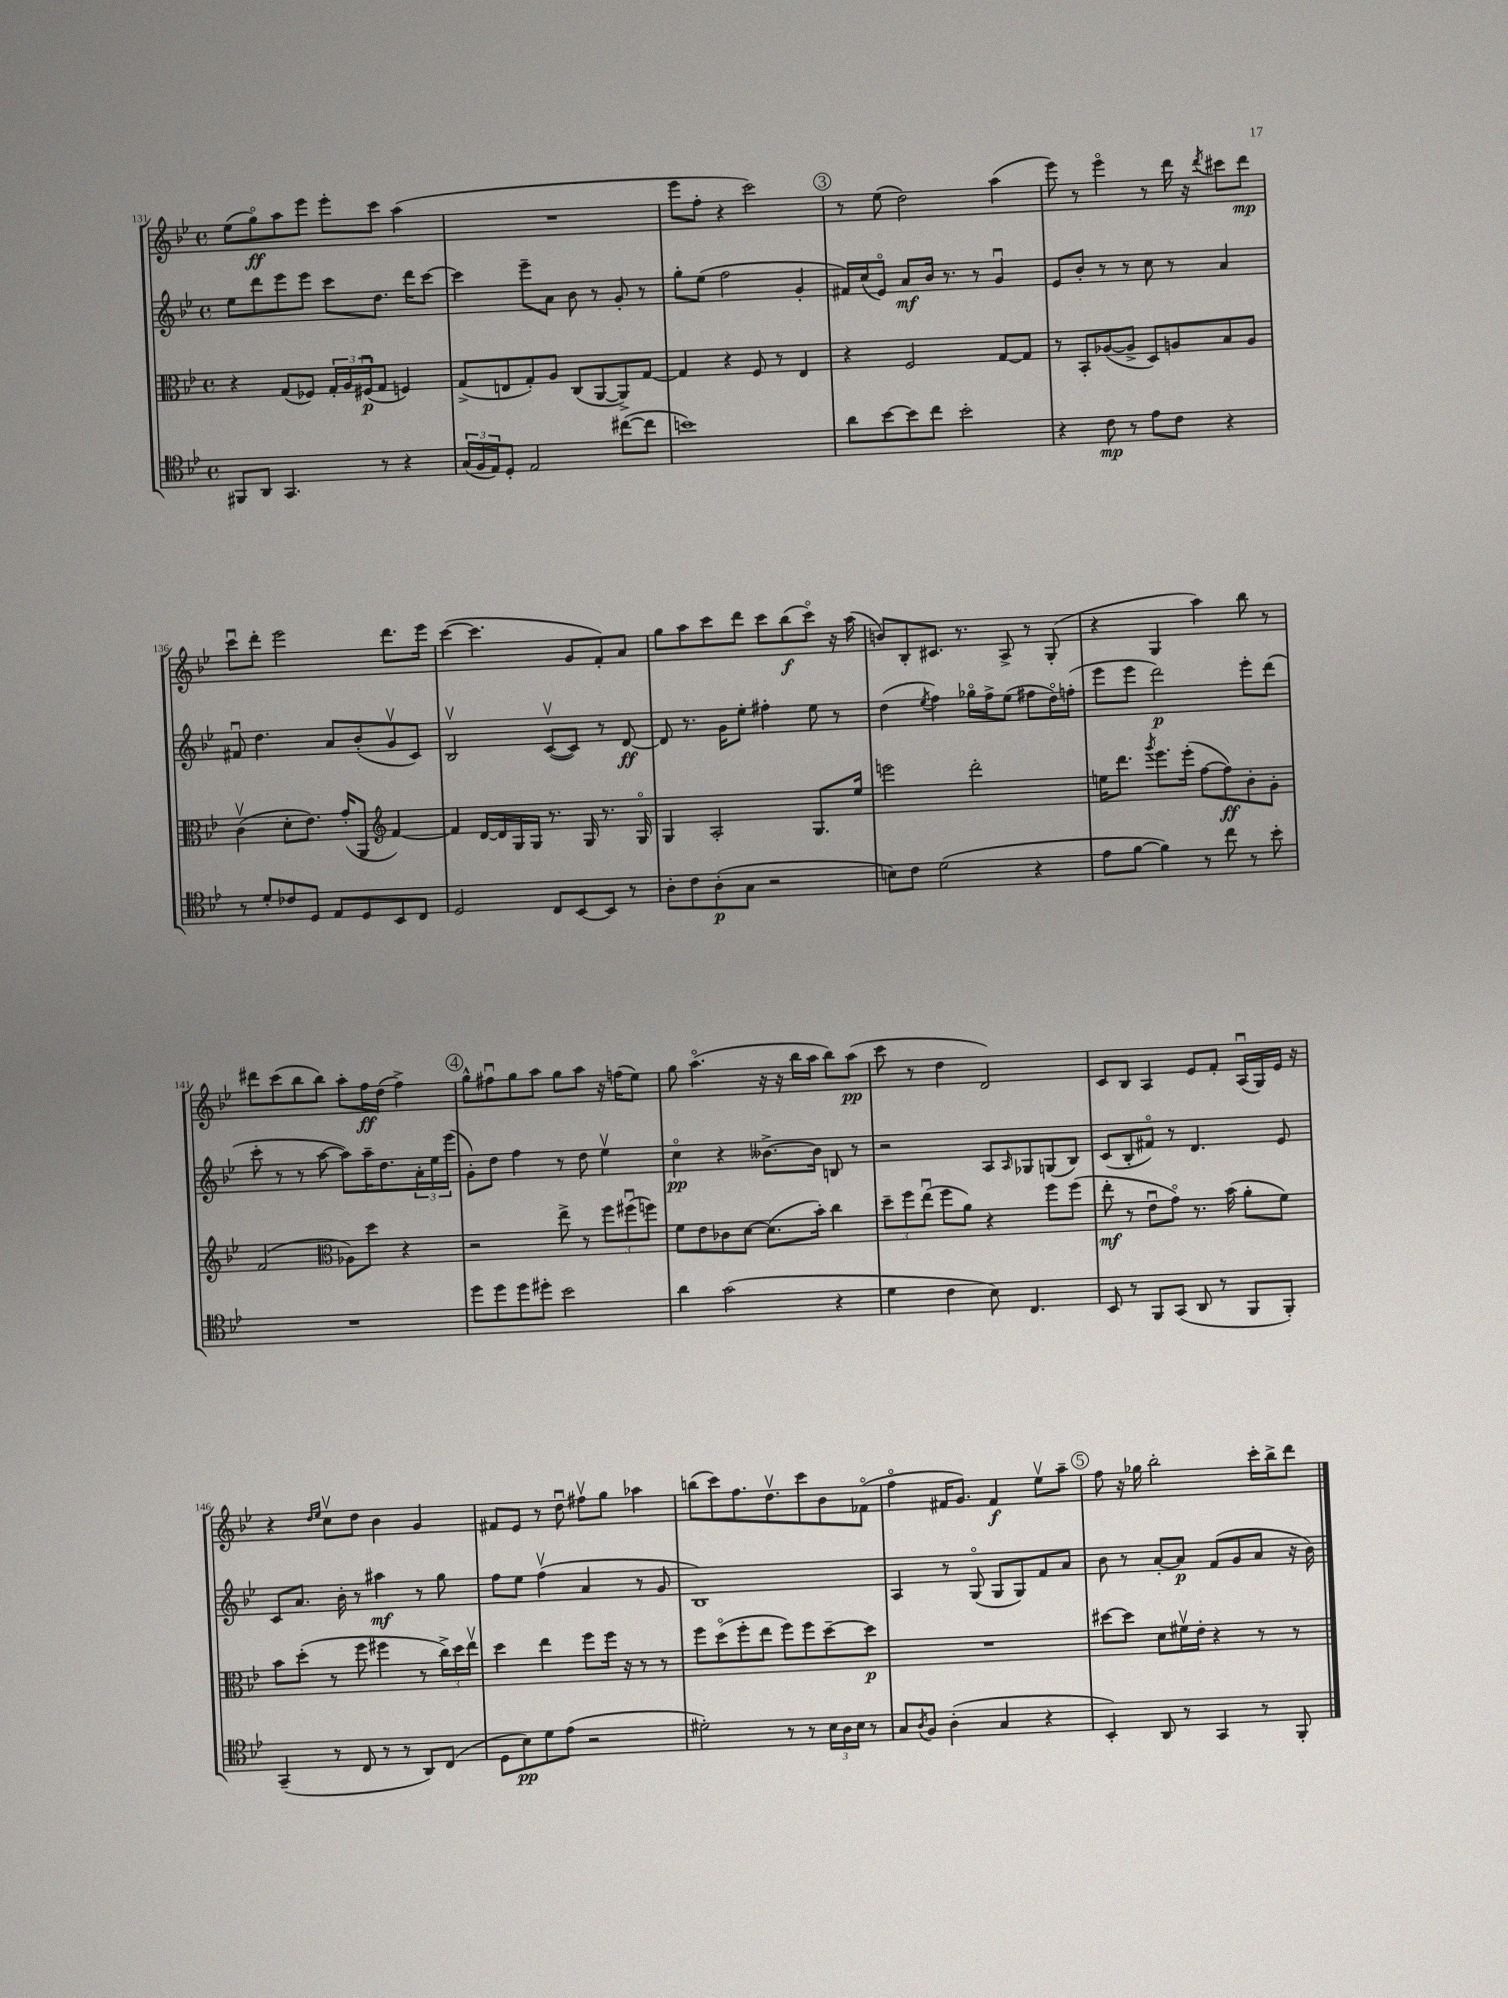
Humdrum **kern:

**kern	**kern	**kern	**kern
*staff4	*staff3	*staff2	*staff1
*clefC4	*clefC3	*clefG2	*clefG2
*k[b-e-]	*k[b-e-]	*k[b-e-]	*k[b-e-]
*M4/4	*M4/4	*M4/4	*M4/4
*met(c)	*met(c)	*met(c)	*met(c)
8FF#	4r	8ee-	(8ee-
8AA	.	8ddd	8ggo)
4.GG	(8G	8eee-	8aa
.	8F-)	8eee-	8eee-
.	24G'	8ccc	8eee-'
.	24A	.	.
.	(24F#u	.	.
8r	8G	8.dd	8ccc
4r	4F)	.	(4aa
.	.	16ddd	.
.	.	[8ccc	.
=	=	=	=
(24G	(8G^	4ccc]	1r
24F	.	.	.
24E-)	.	.	.
8D'	8E	.	.
2E-	8G')	8eee-~	.
.	8A	8a	.
.	(8C	8b-	.
.	[8AA	8r	.
([8cc#	8AA^])	8g'	.
8cc#]	[8G	8r	.
=	=	=	=
1b)	4G]	8gg'	8eee-
.	.	(8ee-	8ff'
.	4r	2ff	4r
.	8F	.	2ccc)
.	8r	.	.
.	4E-	4g'	.
=	=	=	=
8a	4r	16f#)	8r
.	.	(16cc	.
[8b-	.	8e-o)	(8ee-
8b-]	2F	8a	2dd)
8cc	.	16b-	.
.	.	8.r	.
2b-'	.	.	.
.	.	8r	.
.	[8G	4gu	(4aa
.	8G]	.	.
=	=	=	=
4r	8r	8e-	8eee-)
.	8BB-'	8b-'	8r
8c	([8A-	8r	4eee-o
8r	8A-^]	8r	.
8e-	8D)	8cc	8r
8c	8A	8r	16ddd
.	.	.	16r
.	.	.	8qddd
4r	8B-	4a	8ccc#
.	8A	.	8ddd
=	=	=	=
8r	(4cv	8f#u	8cccu
8d'	.	4.dd	8ddd'
8c-	8d'	.	2eee-
8D	8.e-)	.	.
8E-	.	8a	.
.	(16g'	.	.
8D	8AA	(8b-'	.
*	*clefG2	*	*
8BB-	[4f)	8gv	8.ddd
8C	.	8c)	.
.	.	.	16eee-
=	=	=	=
2D	4f]	2B-v	([4ccc
.	[16d	.	4.ccc]
.	16d]	.	.
.	16G	.	.
.	16G	.	.
8C	8.r	([8cv	.
[8BB-	.	8c])	8g
.	16G	.	.
8BB-]	8.r	8r	8f')
8r	.	[8d	8a
.	16Go	.	.
=	=	=	=
8A'	4G	8d]	8gg
8c	.	8.r	8aa
(8A'	2A'	.	8ccc
.	.	16g	.
8G	.	8ee-'	8ddd
2r	.	4ff#'	8ccc
.	.	.	(8bb-
.	8.G	8ee-	8ccco)
.	.	8r	16r
.	16ee-	.	(16aa
=	=	=	=
8B)	2eee	(4dd	8b)
8c	.	.	8B-'
.	.	8qee-	.
(2d	.	4ff)	8.c#
.	.	.	8.r
.	2ddd'	16gg-o	.
.	.	16ff^	.
.	.	(8ee-	8A^
4r	.	8ff#	8r
.	.	16ddo)	(8G'
.	.	(16ff'	.
=	=	=	=
8e-	16ee	8eee-	4r
.	8.ddd	.	.
[8f	.	8eee-	.
.	8qggg	.	.
4f])	8.eee-	2ddd)	4G
.	(16eee-'	.	.
8r	[8ff	.	4aa)
8cc	8ff])	.	.
8r	8b-'	8eee-'	8bb-
8b-'	8g'	(8ddd	8r
=	=	=	=
1r	(2f	8ccc'	8ddd#
.	.	8r	(8ccc
.	.	8r	8bb-
.	.	[8aa	8bb-)
*	*clefC3	*	*
.	8A-)	8aa])	8aa'
.	8dd	16aa~	16ff
.	.	8.dd	(16dd
.	4r	.	4ff^)
.	.	24a'	.
.	.	24ee-	.
.	.	(24eee-	.
=	=	=	=
8dd	2r	8g')	8gg^^
8dd	.	8dd	8ff#u
8dd	.	4ff	8gg
8dd#'	.	.	8aa
2b-	8ee-^	8r	8gg
.	8r	8dd	8aa
.	12ff	4ee-v	16r
.	.	.	(16ff
.	(12ff#u	.	.
.	.	.	8ee-)
.	12ff)	.	.
=	=	=	=
4a	8f	4cco	8gg
.	8e-	.	(4.aao
(2g	8c-	4r	.
.	[8d	.	.
.	(8.d]	[8.b--^	16r
.	.	.	16r
.	.	.	16bb-
.	16b-')	16b--]	16aa
4r	4cc	8B	8bb-)
.	.	8r	(8aa
=	=	=	=
4d	12dd~	2r	8ccc
.	12ff	.	.
.	.	.	8r
.	(12ee-u	.	.
4c	8ff	.	4dd
.	8a)	.	.
8B-)	4r	8A	2d)
.	.	16qqA	.
4.C	.	8G-	.
.	8ff	(8G	.
.	(8ff	8B-)	.
=	=	=	=
8BB-	8ee-'	(8c	8c
8r	8r	8B-'	8B-
8FF	8e-u	8f#o)	4A
(8GG	8go)	8r	.
8AA	8.r	4.d	8e-
8r	.	.	8f'
.	(16b-	.	.
8FF	8a'	.	(16Au
.	.	.	16G)
8FF')	8f)	8e-	16e-
.	.	.	16r
=	=	=	=
(4GG~	8b-	8c	4r
.	(8dd'	8.a	.
.	.	.	16qqdd
.	.	.	16qqee-
8r	8r	.	8ccv
.	.	16b-'	.
8C	8ff	8r	8dd
8r	4ff#	4aa#	4b-
8r	.	.	.
8AA)	8r	8r	4g
(8C	24cc^)	8gg	.
.	24dd	.	.
.	24ee-v	.	.
=	=	=	=
8D	4dd	8ff	8f#
8B-)	.	8ee-	8e-
8d	4ee-	(4ffv	8r
(8e-	.	.	8ddu
2r	8ff	4a	8ff#v
.	16ff	.	8gg
.	16r	.	.
.	8r	8r	4aa-
.	8r	8g	.
=	=	=	=
2d#')	8ff	1B-)	(8bb
.	(8ddo	.	8ccc)
.	8ff'	.	8.ff
.	8ee-	.	.
.	.	.	8.ddv
8r	8ff)	.	.
8r	8ff	.	8ccc
24B-	[8dd~	.	8b-
24A	.	.	.
24B-	.	.	.
8r	8dd]	.	(8f-o
=	=	=	=
8G	1r	4A	4ffo
8qA	.	.	.
8F	.	.	.
(4A'	.	8r	16f#
.	.	.	8.g)
.	.	(8Go	.
4G	.	8G	4f#
.	.	8G)	.
4r	.	8f	8ee-v
.	.	8a	8aa~
=	=	=	=
4BB-')	[8dd#	8b-	8ff
.	8dd#]	8r	16r
.	.	.	16gg-
8AA	8d	[8a'	2bb-'
8r	16f#v	8a]	.
.	16e-'	.	.
4GG	4r	(8f	.
.	.	8g	.
8r	8r	8a	16ccc'
.	.	.	16bb-^
8FF'	8r	16r	8ddd
.	.	16b-)	.
==	==	==	==
*-	*-	*-	*-
